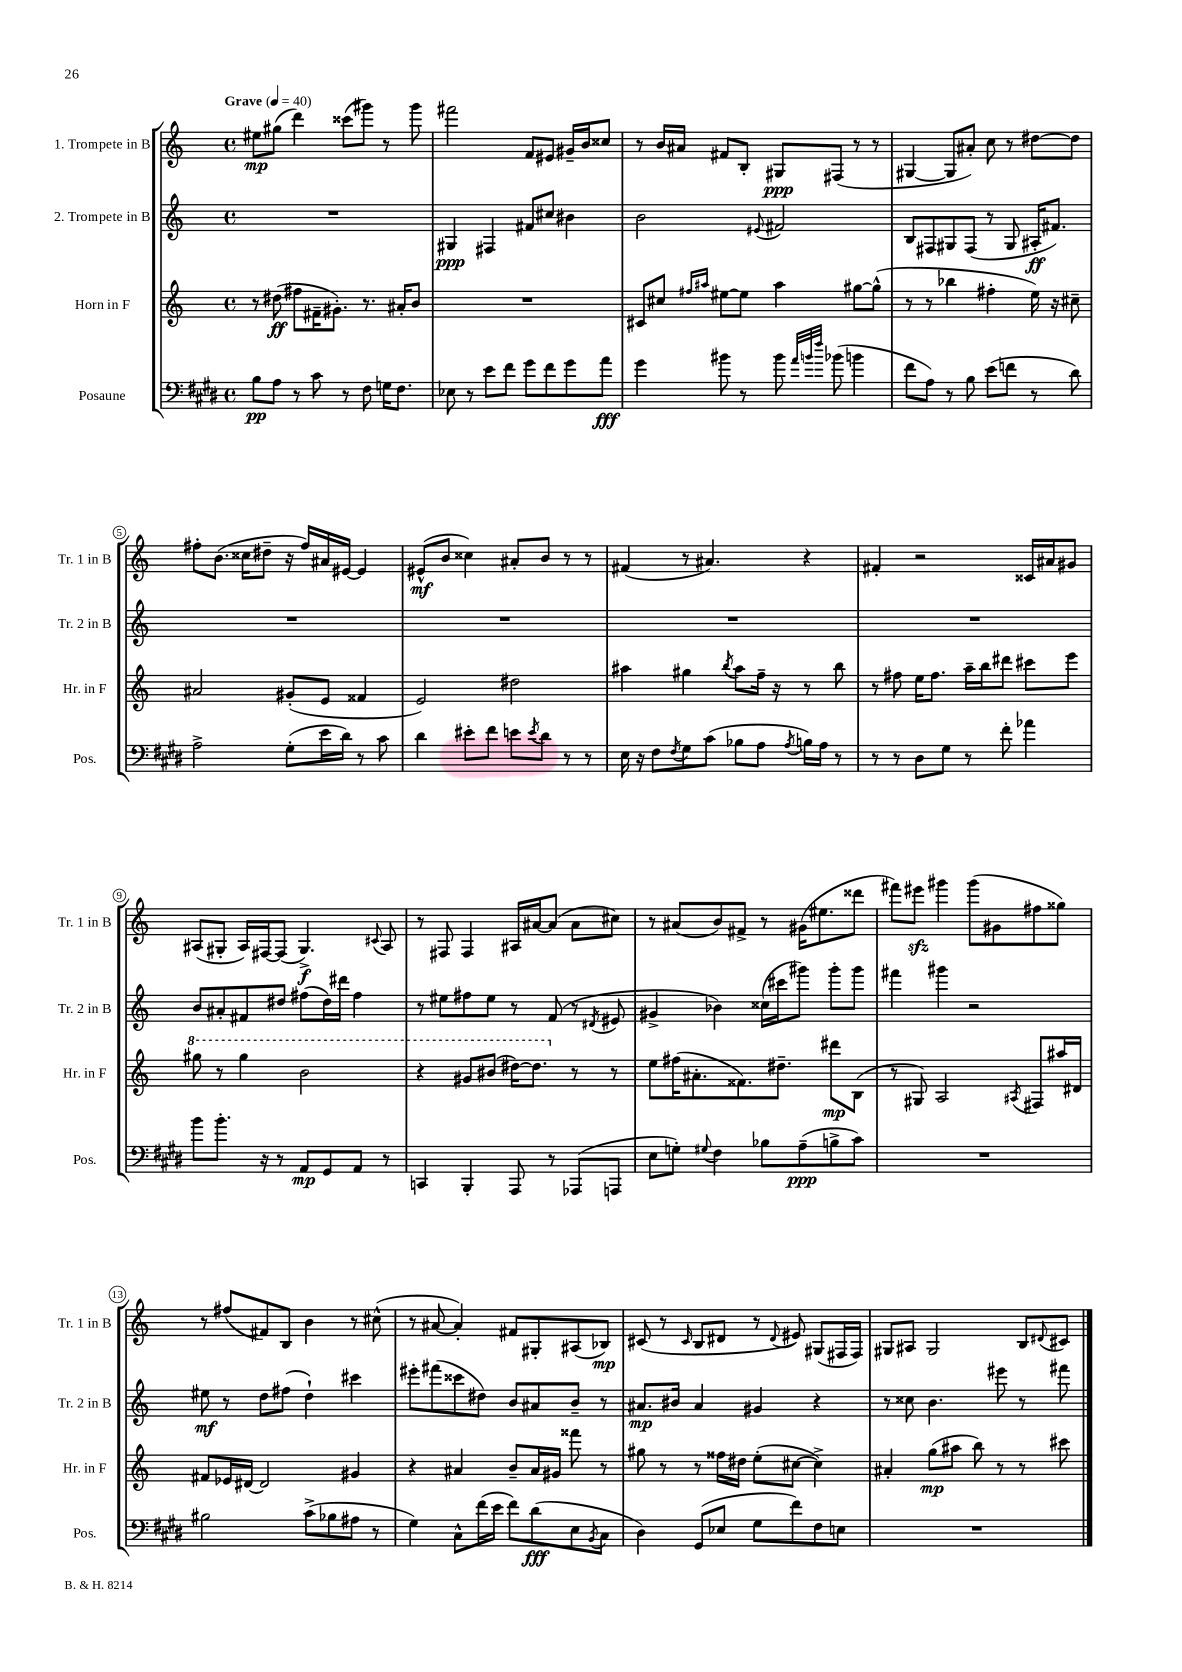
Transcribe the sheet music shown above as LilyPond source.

<<
\new StaffGroup <<
\new Staff = "s0" \with { instrumentName = "1. Trompete in B" shortInstrumentName = "Tr. 1 in B" } {
    \clef treble \key c \major \defaultTimeSignature \time 4/4 \tempo "Grave" 4 = 40
    eis''8\mp gis''8( d'''4) cisis'''8( gis'''8) r8 gis'''8 |
    fis'''2 f'8 eis'8 gis'16-- b'16 cisis''8 |
    r8 b'16 ais'16 fis'8 b8-. gis8\ppp fis8( r8 r8 |
    gis4~ gis8 ais'8-.) c''8 r8 dis''8~ dis''8 |
    fis''8-. b'8.( cisis''16 dis''8-- r16 fis''16) ais'16 eis'16~ eis'4 |
    eis'8-^\mf( b'8 cisis''4) ais'8-. b'8 r8 r8 |
    fis'4( r8 ais'4.) r4 |
    fis'4-. r2 cisis'16 ais'16 gis'8 |
    ais8( gis8-. ais16) fis16~ fis8( gis4.->\f) \appoggiatura { cis'8 } ais8 |
    r8 fis8 fis4 ais16 ais'16~ ais'8( ais'8 cis''8) |
    r8 ais'8( b'8) fis'8-> r8 gis'16( eis''8. disis'''8 |
    fis'''8) eis'''8\sfz gis'''4 gis'''8( gis'8 fis''8 gisis''8) |
    r8 fis''8( fis'8) b8 b'4 r8 cis''8-^( |
    r8 ais'8~ ais'4-.) fis'8 gis8-. ais8( bes8\mp) |
    cis'8( r8 \grace { cis'16 } b8 dis'8 r8 \appoggiatura { dis'8 } eis'8) gis8( fis16 fis16) |
    gis8 ais8 gis2 b8 \appoggiatura { dis'8 } cis'8 \bar "|." |
}
\new Staff = "s1" \with { instrumentName = "2. Trompete in B" shortInstrumentName = "Tr. 2 in B" } {
    \clef treble \key c \major \defaultTimeSignature \time 4/4
    R1 |
    gis4\ppp fis4 fis'8 cis''8 bis'4 |
    b'2 \appoggiatura { eis'8 } fis'2 |
    b8 fis8 gis8 fis8( r8 gis8 ais16-.\ff fis'8.) |
    R1 |
    R1 |
    R1 |
    R1 |
    b'8 ais'8-. fis'8 dis''8 fis''8( dis''16) dis'''16 fis''4 |
    r8 eis''8 fis''8 eis''8 r8 f'8( r8 \acciaccatura { dis'8 } eis'8 |
    gis'4-> bes'4) cisis''16( cis'''16 gis'''8) gis'''8-. gis'''8 |
    fis'''4 gis'''4 r2 |
    eis''8\mf r8 d''8 fis''8( d''4-!) cis'''4 |
    eis'''8-. fis'''8( cisis'''8 dis''8) b'8 ais'8 b'8-- r8 |
    ais'8.\mp bis'16 ais'4 gis'4 r4 |
    r8 cisis''8 b'4. eis'''8 r8 fis'''8 \bar "|." |
}
\new Staff = "s2" \with { instrumentName = "Horn in F" shortInstrumentName = "Hr. in F" } {
    \clef treble \key c \major \defaultTimeSignature \time 4/4
    r8 dis''8\ff( fis''8 fis'16-- gis'8.-.) r8. ais'16-. b'8 |
    R1 |
    cis'8 cis''8 \grace { fis''16 ais''16 } eis''8~ eis''8 ais''4 gis''8~ gis''8-^( |
    r8 r8 bes''4 fis''4-. e''16) r16 cis''8-- |
    ais'2 gis'8-.( e'8 fisis'4 |
    e'2) dis''2 |
    ais''4 gis''4 \acciaccatura { b''8 } ais''8 f''16-- r16 r8 b''8 |
    r8 fis''8 e''16 fis''8. a''16-- b''16 dis'''8 cis'''8 e'''8 |
    \ottava #1 gis'''8 r8 gis'''4 b''2 |
    r4 gis''8 bis''8( dis'''16~) dis'''8. \ottava #0 r8 r8 |
    e''8 fis''16( ais'8.-. fisis'8.) dis''8.-- dis'''8\mp b8( |
    r8 gis8) a2 \acciaccatura { ais8 } fis8 ais''16 dis'16 |
    fis'8 ees'16 dis'16~ dis'2 gis'4 |
    r4 ais'4 b'8-- ais'16 gis'16 fisis'''8 r8 |
    gis''8 r8 r8 fisis''16 dis''16 e''8-.( cis''8~ cis''4->) |
    ais'4-. g''8\mp( ais''8 b''8) r8 r8 cis'''8 \bar "|." |
}
\new Staff = "s3" \with { instrumentName = "Posaune" shortInstrumentName = "Pos." } {
    \clef bass \key e \major \defaultTimeSignature \time 4/4
    b8\pp a8 r8 cis'8 r8 fis8 g16 fis8. |
    ees8 r8 e'8 fis'8 gis'8 fis'8 gis'8 a'8\fff |
    gis'4 bis'8 r8 bis'8 \grace { a'32 b'32 fis''32 } bes'8( b'4 |
    fis'8 a8) r8 b8 e'8( f'8 r8 dis'8) |
    a2-> gis8-.( e'16 dis'16) r8 cis'8 |
    dis'4 eis'8-. fis'8 e'8 \acciaccatura { e'8 } dis'8 r8 r8 |
    e16 r16 fis8 \acciaccatura { fis8 } gis8 cis'8( bes8 a8 \acciaccatura { a8 } b16) a16 r8 |
    r8 r8 dis8 gis8 r8 fis'8-. aes'4 |
    b'8 b'8.-. r16 r8 a,8\mp gis,8 a,8 r8 |
    c,4 b,,4-. a,,8 r8 aes,,8( a,,8 |
    e8 g8-.) \appoggiatura { gis8 } fis4 bes8 a8--\ppp( b8-> cis'8) |
    R1 |
    bis2 cis'8->( bes8 ais8 r8 |
    gis4) cis8-^ fis'16( e'16 fis'8) dis'8\fff( e8 \acciaccatura { b,8 } cis8 |
    dis4) gis,8( ees8 gis8 fis'8) fis8 e8 |
    R1 \bar "|." |
}
>>
>>
\layout { \context { \Score \override BarNumber.stencil = #(make-stencil-circler 0.1 0.3 ly:text-interface::print) } }
